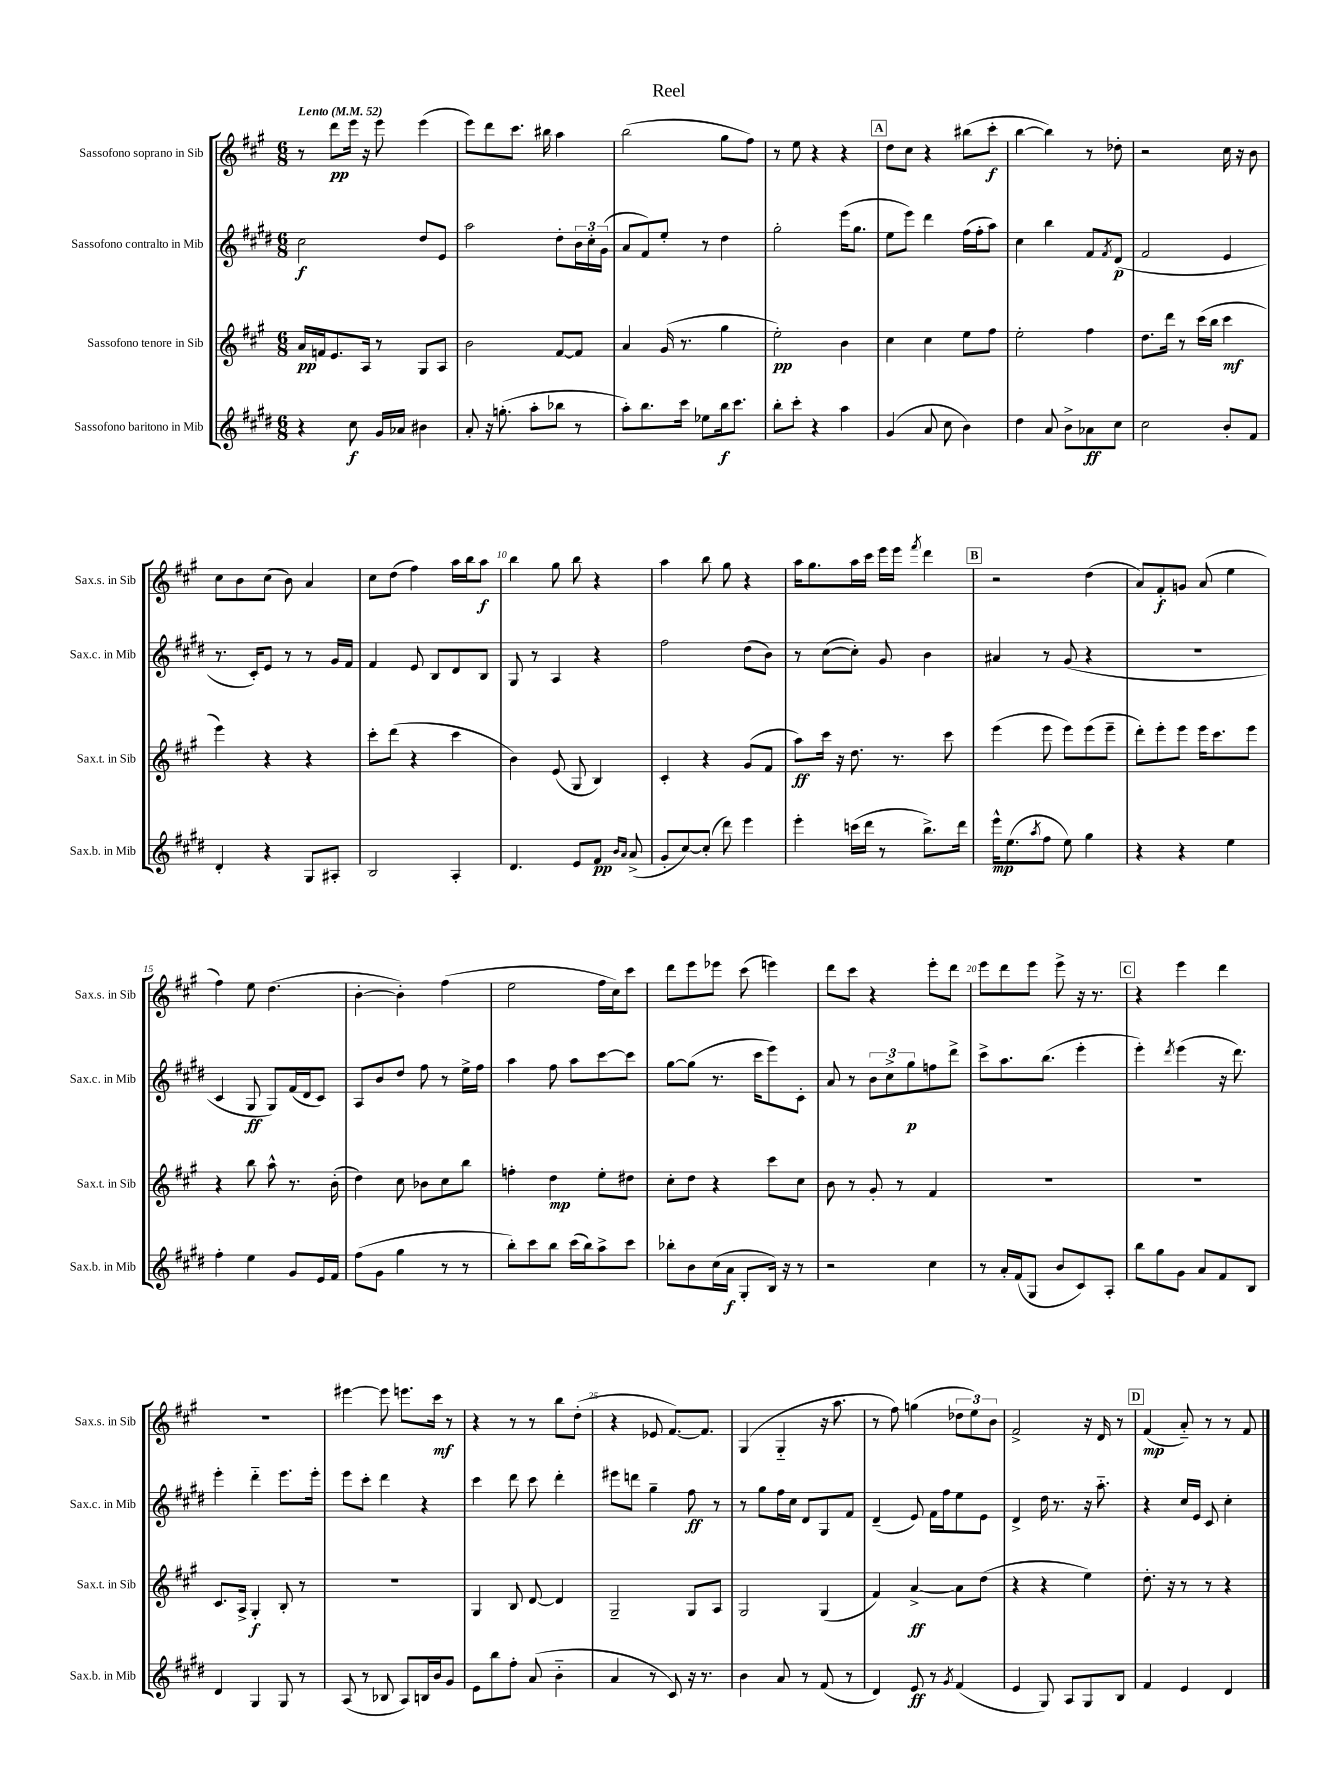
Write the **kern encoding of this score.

**kern	**dynam	**kern	**dynam	**kern	**dynam	**kern	**dynam
*part4	*part4	*part3	*part3	*part2	*part2	*part1	*part1
*staff4	*staff4	*staff3	*staff3	*staff2	*staff2	*staff1	*staff1
*I"Sassofono baritono in Mib	*	*I"Sassofono tenore in Sib	*	*I"Sassofono contralto in Mib	*	*I"Sassofono soprano in Sib	*
*I'Sax.b. in Mib	*	*I'Sax.t. in Sib	*	*I'Sax.c. in Mib	*	*I'Sax.s. in Sib	*
*clefG2	*	*clefG2	*	*clefG2	*	*clefG2	*
*k[f#c#g#d#]	*	*k[f#c#g#]	*	*k[f#c#g#d#]	*	*k[f#c#g#]	*
*M6/8	*	*M6/8	*	*M6/8	*	*M6/8	*
*MM52	*	*MM52	*	*MM52	*	*MM52	*
=1	=1	=1	=1	=1	=1	=1	=1
!	!	!	!	!	!	!LO:TX:a:B:t=Lento	!
4r	.	16a/LL	pp	2cc#\	f	8r	.
.	.	16fn/J	.	.	.	.	.
.	.	8.e/	.	.	.	8ddd\L	pp
8cc#\	f	.	.	.	.	16eee\Jk	.
.	.	16A/Jk	.	.	.	16r	.
16g#/LL	.	8r	.	.	.	8eee\	.
16a-X/JJ	.	.	.	.	.	.	.
4b#X\	.	8G#/L	.	8dd#/L	.	(4eee\	.
.	.	8A/J	.	8e/J	.	.	.
=2	=2	=2	=2	=2	=2	=2	=2
8a'/	.	2b\	.	2aa\	.	8eee\L)	.
16r	.	.	.	.	.	8ddd\	.
(8.ggn'\	.	.	.	.	.	.	.
.	.	.	.	.	.	8.ccc#\J	.
8aa'\L	.	.	.	.	.	.	.
.	.	.	.	.	.	16bb#X\	.
8bb-X\J	.	[8f#/L	.	8dd#'\L	.	4aa\	.
8r	.	8f#/J]	.	24b\L	.	.	.
.	.	.	.	24cc#'\	.	.	.
.	.	.	.	(24g#\JJ	.	.	.
=3	=3	=3	=3	=3	=3	=3	=3
8aa'\L)	.	4a/	.	8a/L	.	(2bb\	.
8.bb\	.	.	.	8f#/)	.	.	.
.	.	(16g#/	.	8ee'/J	.	.	.
16ccc#\Jk	.	8.r	.	.	.	.	.
8ee-X\L	.	.	.	8r	.	.	.
16bb\k	f	4gg#\	.	4dd#\	.	8gg#\L	.
8.ccc#\J	.	.	.	.	.	.	.
.	.	.	.	.	.	8ff#\J)	.
=4	=4	=4	=4	=4	=4	=4	=4
8bb'\L	.	2ee'\)	pp	2gg#'\	.	8r	.
8ccc#'\J	.	.	.	.	.	8ee\	.
4r	.	.	.	.	.	4r	.
4aa\	.	4b\	.	(16eee\KL	.	4r	.
.	.	.	.	8.gg#\J	.	.	.
!!LO:REH:place=s1:t=A
=5	=5	=5	=5	=5	=5	=5	=5
(4g#/	.	4cc#\	.	8ee\L	.	8dd\L	.
.	.	.	.	8eee\J)	.	8cc#\J	.
8a/	.	4cc#\	.	4ddd#\	.	4r	.
8cc#\	.	.	.	.	.	.	.
4b\)	.	8ee\L	.	(16ff#\LL	.	(8bb#X\L	.
.	.	.	.	16ff#'\J	.	.	.
.	.	8ff#\J	.	8aa\J)	.	8ccc#'\J	f
=6	=6	=6	=6	=6	=6	=6	=6
4dd#\	.	2ee'\	.	4cc#\	.	[4bb\	.
8a/	.	.	.	4bb\	.	4bb\])	.
8b^\L	.	.	.	.	.	.	.
8a-X\	ff	4ff#\	.	8f#/L	.	8r	.
.	.	.	.	8qf#/	.	.	.
8cc#\J	.	.	.	(8d#/J	p	8dd-X'\	.
=7	=7	=7	=7	=7	=7	=7	=7
2cc#\	.	8.dd\L	.	2f#/	.	2r	.
.	.	16ddd\Jk	.	.	.	.	.
.	.	8r	.	.	.	.	.
.	.	(16ccc#\LL	.	.	.	.	.
.	.	16bb\JJ	.	.	.	.	.
8b'/L	.	4ccc#\	mf	4e/	.	16cc#\	.
.	.	.	.	.	.	16r	.
8f#/J	.	.	.	.	.	8b\	.
!!LO:LB:g=z
=8	=8	=8	=8	=8	=8	=8	=8
4d#'/	.	4eee\)	.	8.r	.	8cc#\L	.
.	.	.	.	.	.	8b\	.
.	.	.	.	16c#'/KL)	.	.	.
4r	.	4r	.	8e/J	.	(8cc#\J	.
.	.	.	.	8r	.	8b\)	.
8G#/L	.	4r	.	8r	.	4a/	.
8A#X'/J	.	.	.	16g#/LL	.	.	.
.	.	.	.	16f#/JJ	.	.	.
=9	=9	=9	=9	=9	=9	=9	=9
2B/	.	8ccc#'\L	.	4f#/	.	8cc#\L	.
.	.	(8ddd\J	.	.	.	(8dd\J	.
.	.	4r	.	8e/	.	4ff#\)	.
.	.	.	.	8B/L	.	.	.
4A'/	.	4ccc#\	.	8d#/	.	16aa\LL	.
.	.	.	.	.	.	16bb\J	.
.	.	.	.	8B/J	.	8aa\J	f
=10	=10	=10	=10	=10	=10	=10	=10
4.d#/	.	4b\)	.	8G#/	.	4bb\	.
.	.	.	.	8r	.	.	.
.	.	(8e/	.	4A/	.	8gg#\	.
8e/L	.	8G#/	.	.	.	8bb\	.
8f#/J	pp	4B/)	.	4r	.	4r	.
16qqb/LL	.	.	.	.	.	.	.
16qqa/JJ	.	.	.	.	.	.	.
(8a^/	.	.	.	.	.	.	.
=11	=11	=11	=11	=11	=11	=11	=11
8g#'/L	.	4c#'/	.	2ff#\	.	4aa\	.
[8cc#/)	.	.	.	.	.	.	.
(8cc#'/J]	.	4r	.	.	.	8bb\	.
8ddd#\)	.	.	.	.	.	8gg#\	.
4eee\	.	(8g#/L	.	(8dd#\L	.	4r	.
.	.	8f#/J	.	8b\J)	.	.	.
=12	=12	=12	=12	=12	=12	=12	=12
4eee'\	.	8aa\L)	ff	8r	.	16aa\KL	.
.	.	.	.	.	.	8.gg#\	.
.	.	16ccc#\Jk	.	([8cc#\L	.	.	.
.	.	16r	.	.	.	.	.
(16cccn\LL	.	8.dd\	.	8cc#'\J])	.	16aa\L	.
16ddd#\JJ	.	.	.	.	.	16ccc#\JJ	.
8r	.	.	.	8g#/	.	16eee\LL	.
.	.	8.r	.	.	.	16eee\JJ	.
.	.	.	.	.	.	8qfff#/	.
8.bb^\L)	.	.	.	4b\	.	4ddd\	.
.	.	8ccc#\	.	.	.	.	.
16ddd#\Jk	.	.	.	.	.	.	.
!!LO:REH:place=s1:t=B
=13	=13	=13	=13	=13	=13	=13	=13
16eee^^\KL	mp	(4eee\	.	4a#X/	.	2r	.
(8.ee\	.	.	.	.	.	.	.
8qaa/	.	.	.	.	.	.	.
8ff#\J	.	8eee\	.	8r	.	.	.
8ee\)	.	8eee\L)	.	(8g#/	.	.	.
4gg#\	.	(8eee\	.	4r	.	(4dd\	.
.	.	8eee~\J	.	.	.	.	.
=14	=14	=14	=14	=14	=14	=14	=14
4r	.	8ddd'\L)	.	2.r	.	8a/L)	.
.	.	8eee'\	.	.	.	8f#'/	f
4r	.	8eee\J	.	.	.	8gn/J	.
.	.	16eee\KL	.	.	.	(8a/	.
.	.	8.ccc#\	.	.	.	.	.
4ee\	.	.	.	.	.	4ee\	.
.	.	8eee\J	.	.	.	.	.
!!LO:LB:g=z
=15	=15	=15	=15	=15	=15	=15	=15
4ff#'\	.	4r	.	4c#/	.	4ff#\)	.
4ee\	.	8bb\	.	8G#/	ff	8ee\	.
.	.	8aa^^\	.	8G#/L)	.	(4.dd\	.
8g#/L	.	8.r	.	(16f#/L	.	.	.
.	.	.	.	16d#/J	.	.	.
16e/L	.	.	.	8c#/J)	.	.	.
16f#/JJ	.	(16b'\	.	.	.	.	.
=16	=16	=16	=16	=16	=16	=16	=16
(8ff#\L	.	4dd\)	.	8A/L	.	[4b'\	.
8g#\J	.	.	.	8b/	.	.	.
4gg#\	.	8cc#\	.	8dd#/J	.	4b'\])	.
.	.	8b-X\L	.	8ff#\	.	.	.
8r	.	8cc#\	.	8r	.	(4ff#\	.
8r	.	8bb\J	.	16ee^\LL	.	.	.
.	.	.	.	16ff#\JJ	.	.	.
=17	=17	=17	=17	=17	=17	=17	=17
8bb'\L)	.	4ffn'\	.	4aa\	.	2ee\	.
8ccc#\	.	.	.	.	.	.	.
8bb\J	.	4dd\	mp	8ff#\	.	.	.
(16ccc#\LL	.	.	.	8aa\L	.	.	.
16bb\J)	.	.	.	.	.	.	.
8aa^\	.	8ee'\L	.	[8ccc#\	.	16ff#\LL	.
.	.	.	.	.	.	16cc#\J)	.
8ccc#\J	.	8dd#X\J	.	8ccc#\J]	.	8ccc#\J	.
=18	=18	=18	=18	=18	=18	=18	=18
8bb-X'\L	.	8cc#'\L	.	[8gg#\L	.	8ddd\L	.
8b\	.	8dd\J	.	(8gg#\J]	.	8eee\	.
(16cc#\L	.	4r	.	8.r	.	8eee-X\J	.
16a\JJ	f	.	.	.	.	.	.
8G#'/L	.	.	.	.	.	(8ccc#\	.
.	.	.	.	16ccc#\KL	.	.	.
16B/Jk)	.	8ccc#\L	.	8eee\)	.	4eeen\)	.
16r	.	.	.	.	.	.	.
8r	.	8cc#\J	.	8c#'\J	.	.	.
=19	=19	=19	=19	=19	=19	=19	=19
2r	.	8b\	.	8a/	.	8ddd\L	.
.	.	8r	.	8r	.	8ccc#\J	.
.	.	8g#'/	.	12b\L	.	4r	.
.	.	.	.	12cc#^\	.	.	.
.	.	8r	.	.	.	.	.
.	.	.	.	12gg#\	p	.	.
4cc#\	.	4f#/	.	8ffn\	.	8eee'\L	.
.	.	.	.	8ddd#^\J	.	8ddd\J	.
=20	=20	=20	=20	=20	=20	=20	=20
8r	.	2.r	.	8ccc#^\L	.	8eee\L	.
16a'/LL	.	.	.	8.aa\	.	8ddd\	.
(16f#/J	.	.	.	.	.	.	.
8G#/J	.	.	.	.	.	8eee\J	.
.	.	.	.	(8.bb\J	.	.	.
8b/L	.	.	.	.	.	8eee^\	.
8c#/)	.	.	.	4eee'\	.	16r	.
.	.	.	.	.	.	8.r	.
8A'/J	.	.	.	.	.	.	.
!!LO:REH:place=s1:t=C
=21	=21	=21	=21	=21	=21	=21	=21
8bb\L	.	2.r	.	4eee'\)	.	4r	.
8gg#\	.	.	.	.	.	.	.
.	.	.	.	8qddd#/	.	.	.
8g#\J	.	.	.	(4eee\	.	4eee\	.
8a/L	.	.	.	.	.	.	.
8f#/	.	.	.	16r	.	4ddd\	.
.	.	.	.	8.ddd#\)	.	.	.
8B/J	.	.	.	.	.	.	.
!!LO:LB:g=z
=22	=22	=22	=22	=22	=22	=22	=22
4d#/	.	8.c#/L	.	4eee'\	.	2.r	.
.	.	16A^/Jk	.	.	.	.	.
4G#/	.	4G#'/	f	4ddd#\	.	.	.
8G#/	.	8B'/	.	8.eee\L	.	.	.
8r	.	8r	.	.	.	.	.
.	.	.	.	16eee'\Jk	.	.	.
=23	=23	=23	=23	=23	=23	=23	=23
(8A/	.	2.r	.	8eee\L	.	[4eee#X\	.
8r	.	.	.	8ccc#'\J	.	.	.
8B-X/	.	.	.	4ddd#\	.	8eee#\]	.
8A/L)	.	.	.	.	.	8.eeen\L	.
16Bn/L	.	.	.	4r	.	.	.
16b/J	.	.	.	.	.	16ccc#\Jk	mf
8g#/J	.	.	.	.	.	8r	.
=24	=24	=24	=24	=24	=24	=24	=24
8e\L	.	4G#/	.	4ccc#\	.	4r	.
8bb\	.	.	.	.	.	.	.
8ff#'\J	.	8B/	.	8ddd#\	.	8r	.
(8a/	.	[8d/	.	8ccc#\	.	8r	.
4b\	.	4d/]	.	4ddd#'\	.	8bb\L	.
.	.	.	.	.	.	(8dd'\J	.
=25	=25	=25	=25	=25	=25	=25	=25
4a/	.	2G#~/	.	8eee#X\L	.	4r	.
.	.	.	.	8dddn\J	.	.	.
8r	.	.	.	4gg#~\	.	8e-X/	.
8c#/)	.	.	.	.	.	[8.f#/L)	.
16r	.	8G#/L	.	8ff#\	ff	.	.
8.r	.	.	.	.	.	8.f#/J]	.
.	.	8A/J	.	8r	.	.	.
=26	=26	=26	=26	=26	=26	=26	=26
4b\	.	2G#/	.	8r	.	(4G#/	.
.	.	.	.	8gg#\L	.	.	.
8a/	.	.	.	16ff#\L	.	4G#/	.
.	.	.	.	16cc#\JJ	.	.	.
8r	.	.	.	8d#/L	.	.	.
(8f#/	.	(4G#/	.	8G#/	.	16r	.
.	.	.	.	.	.	8.aa\	.
8r	.	.	.	8f#/J	.	.	.
=27	=27	=27	=27	=27	=27	=27	=27
4d#/)	.	4f#/)	.	(4d#~/	.	8r	.
.	.	.	.	.	.	8ff#\)	.
8e/	ff	[4a^/	ff	8e/)	.	(4ggn\	.
8r	.	.	.	16f#\LL	.	.	.
.	.	.	.	16ff#\J	.	.	.
8qg#/	.	.	.	.	.	.	.
(4f#/	.	8a\L]	.	8ee\	.	12dd-X\L	.
.	.	.	.	.	.	12ee\)	.
.	.	(8dd\J	.	8e\J	.	.	.
.	.	.	.	.	.	12b\J	.
=28	=28	=28	=28	=28	=28	=28	=28
4e/	.	4r	.	4d#^/	.	2f#^/	.
8G#/)	.	4r	.	16dd#\	.	.	.
.	.	.	.	8.r	.	.	.
8A/L	.	.	.	.	.	.	.
8G#/	.	4ee\)	.	16r	.	16r	.
.	.	.	.	8.aa\	.	16d/	.
8B/J	.	.	.	.	.	8r	.
!!LO:REH:place=s1:t=D
=29	=29	=29	=29	=29	=29	=29	=29
4f#/	.	8.dd'\	.	4r	.	(4f#/	mp
.	.	16r	.	.	.	.	.
4e/	.	8r	.	16cc#/LL	.	8a/)	.
.	.	.	.	16e/JJ	.	.	.
.	.	8r	.	8c#/	.	8r	.
4d#/	.	4r	.	4cc#'\	.	8r	.
.	.	.	.	.	.	8f#/	.
==	==	==	==	==	==	==	==
*-	*-	*-	*-	*-	*-	*-	*-
